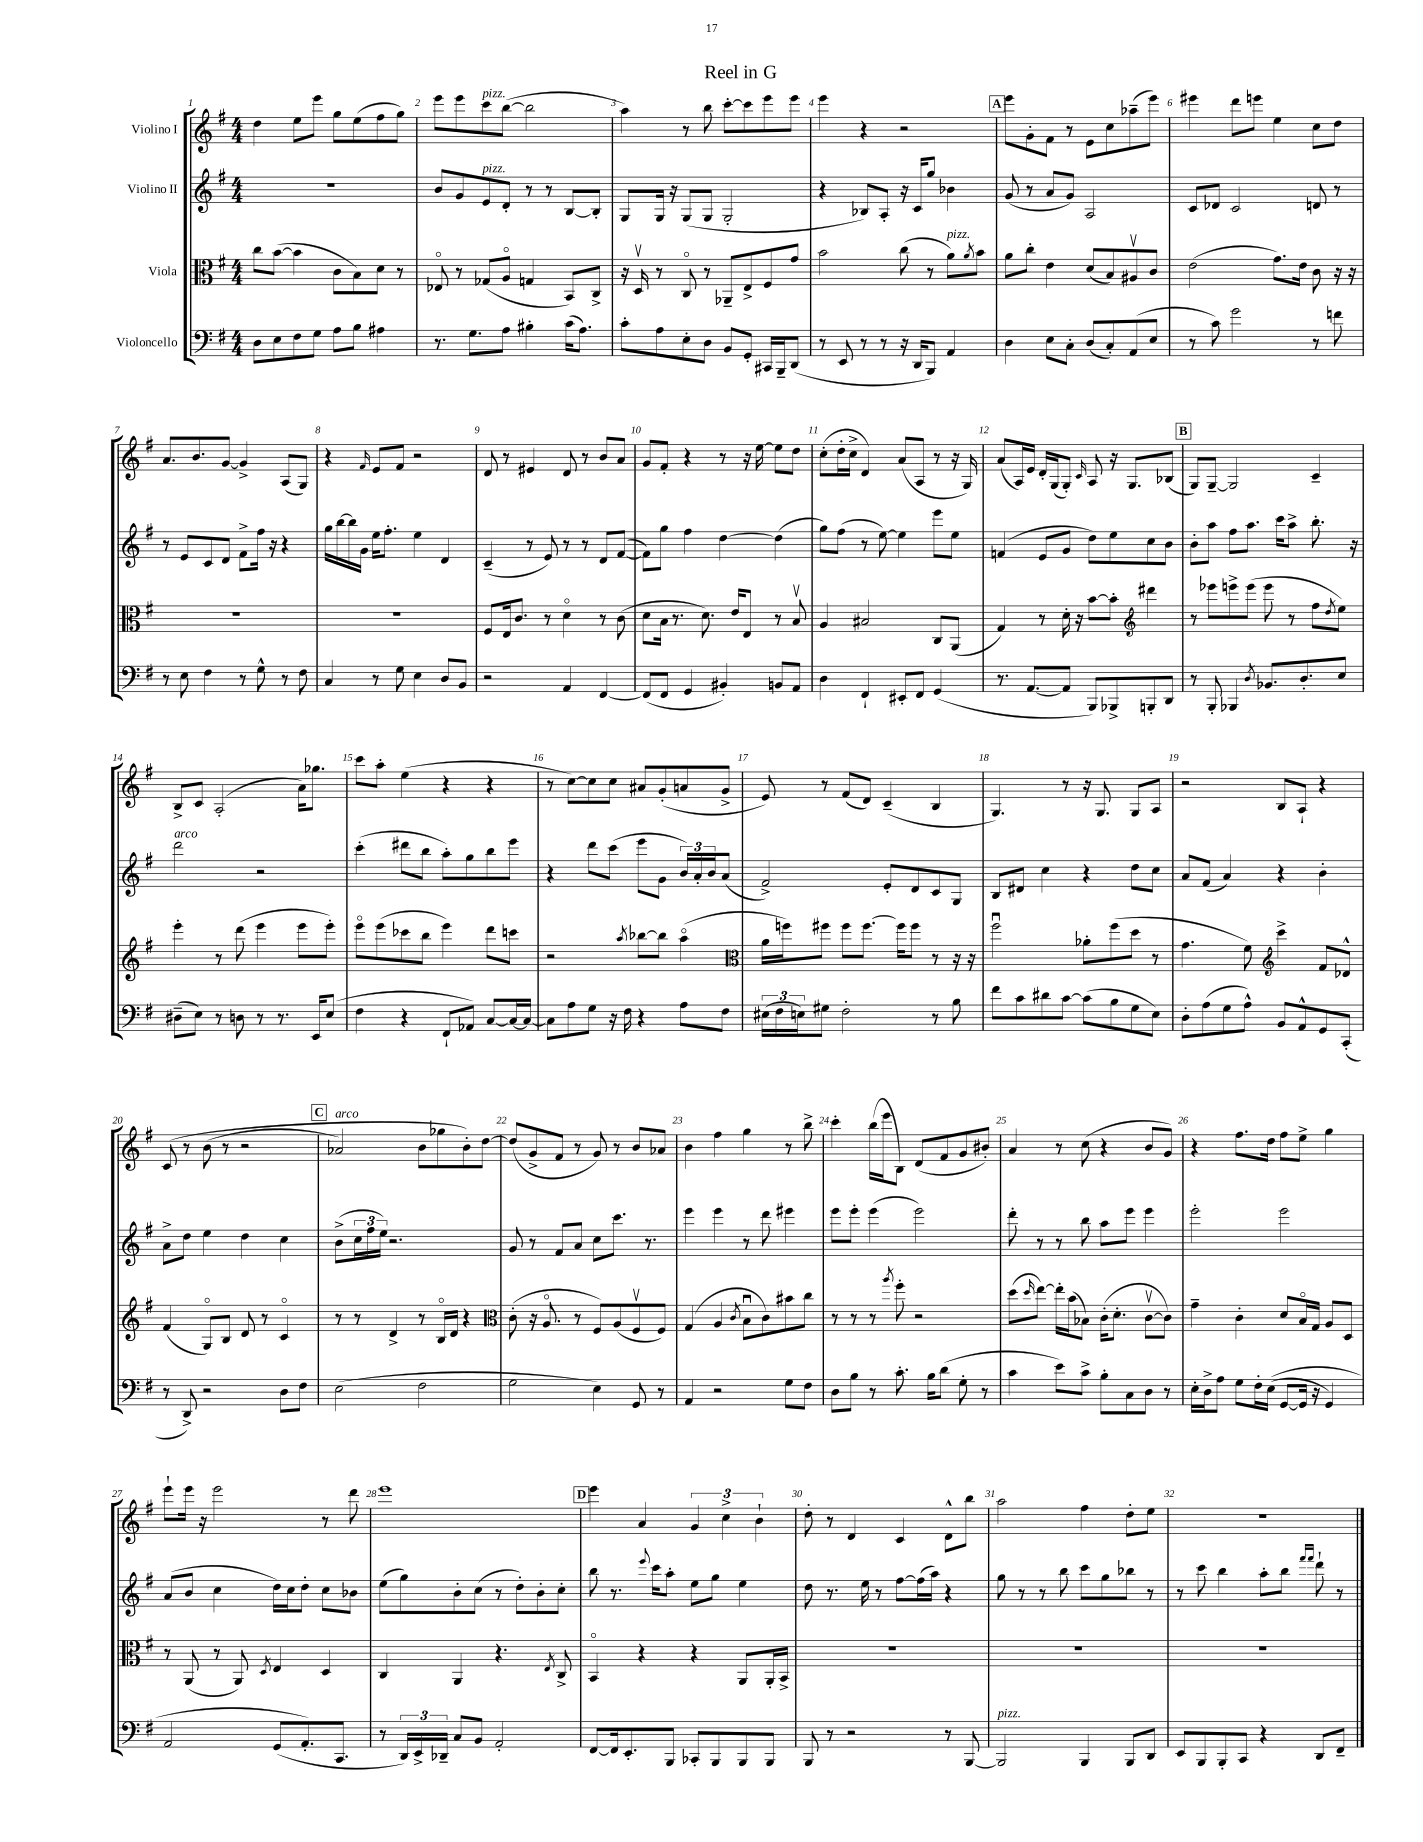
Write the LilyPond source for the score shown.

\header { title = "Reel in G" }
<<
\new StaffGroup <<
\new Staff = "s0" \with { instrumentName = "Violino I" } {
    \clef treble \key g \major \numericTimeSignature \time 4/4
    d''4 e''8 e'''8 g''8 e''8( fis''8 g''8) |
    e'''8 e'''8 c'''8^\markup { \italic "pizz." } b''8~( b''2 |
    a''4) r8 b''8 c'''8~-. c'''8 e'''8 e'''8 |
    e'''4 r4 r2 |
    \mark \markup { \box "A" } e'''8 g'8-. fis'8 r8 e'8 c''8 aes''8--( e'''8) |
    eis'''4 d'''8 e'''8 e''4 c''8 d''8 |
    a'8. b'8. g'8~ g'4-> a8( g8) |
    r4 \grace { fis'16 } e'8 fis'8 r2 |
    d'8 r8 eis'4 d'8 r8 b'8 a'8 |
    g'8 fis'8-. r4 r8 r16 e''16~ e''8 d''8 |
    c''8-.( d''16-. c''16-> d'4) a'8( a8 r8 r16 g16) |
    a'8( a16) e'16 d'16-. g16( g8-.) \grace { c'16 } a8 r16 g8. bes8( |
    \mark \markup { \box "B" } g8) g8~-- g2 c'4-- |
    b8-> c'8 a2-.( a'16) ges''8. |
    c'''8 a''8-. e''4( r4 r4 |
    r8 c''8~) c''8 c''8 ais'8 g'8-.( a'8 g'8-> |
    e'8) r8 fis'8( d'8) c'4--( b4 |
    g4.) r8 r16 g8. g8 a8 |
    r2 b8 a8-! r4 |
    c'8\( r8 b'8( r8 r2 |
    \mark \markup { \box "C" } aes'2^\markup { \italic "arco" }) b'8 ges''8 b'8-.\) d''8~ |
    d''8( g'8-> fis'8 r8 g'8) r8 b'8 aes'8 |
    b'4 fis''4 g''4 r8 b''8-> |
    c'''4-. b''16( e'''16 b8) d'8( fis'8 g'8 bis'8-.) |
    a'4 r8 c''8( r4 b'8 g'8) |
    r4 fis''8. d''16 fis''8 e''8-> g''4 |
    e'''8-! e'''16 r16 e'''2 r8 d'''8 |
    e'''1 |
    \mark \markup { \box "D" } e'''4 a'4 \tuplet 3/2 { g'4 c''4-> b'4-! } |
    d''8-. r8 d'4 c'4 d'8-^ b''8 |
    a''2 fis''4 d''8-. e''8 |
    R1 \bar "|." |
}
\new Staff = "s1" \with { instrumentName = "Violino II" } {
    \clef treble \key g \major \numericTimeSignature \time 4/4
    R1 |
    b'8 g'8 e'8^\markup { \italic "pizz." } d'8-. r8 r8 b8~ b8-. |
    g8 g16 r16 g8( g8 g2-. |
    r4 bes8) a8-. r16 c'16 g''8 bes'4 |
    \mark \markup { \box "A" } g'8( r8 a'8 g'8) a2 |
    c'8 des'8 c'2 d'8 r8 |
    r8 e'8 c'8 d'8 fis'8-> fis''16 r16 r4 |
    g''16 b''16~ b''16 g'16 e''16 fis''8.-. e''4 d'4 |
    c'4--( r8 e'8) r8 r8 d'8 fis'8~( |
    fis'8) g''8 fis''4 d''4~ d''4( |
    g''8) fis''8( r8 e''8~) e''4 e'''8 e''8 |
    f'4( e'8 g'8 d''8) e''8 c''8 b'8 |
    \mark \markup { \box "B" } b'8-. a''8 fis''8 a''8. c'''16 a''8-> b''8.-. r16 |
    d'''2^\markup { \italic "arco" } r2 |
    c'''4-.( dis'''8 b''8 a''8-.) g''8 b''8 e'''8 |
    r4 d'''8 c'''8( e'''8 g'8 \tuplet 3/2 { b'16) a'16-. b'16 } a'8( |
    fis'2->) e'8-. d'8 c'8 g8 |
    b8 dis'8 c''4 r4 d''8 c''8 |
    a'8 fis'8( a'4) r4 b'4-. |
    a'8-> d''8 e''4 d''4 c''4 |
    \mark \markup { \box "C" } b'8->( \tuplet 3/2 { c''16 fis''16 e''16) } r2. |
    g'8 r8 fis'8 a'8 c''8 c'''8. r8. |
    e'''4 e'''4 r8 d'''8 eis'''4 |
    e'''8 e'''8-. e'''4( e'''2) |
    d'''8-. r8 r8 b''8 a''8 e'''8 e'''4 |
    e'''2-. e'''2 |
    a'8( b'8 c''4 d''16) c''16 d''8-. c''8 bes'8 |
    e''8( g''8) b'8-. c''8( r8 d''8-.) b'8-. c''8-. |
    \mark \markup { \box "D" } b''8 r8. \appoggiatura { e'''8 } c'''16 a''8-. e''8 g''8 e''4 |
    d''8 r8. e''16 r8 fis''8~ fis''16( a''16) r4 |
    g''8 r8 r8 b''8 c'''8 g''8 bes''8 r8 |
    r8 c'''8 b''4 a''8-. b''8 \grace { fis'''16 fis'''16 } d'''8-! r8 \bar "|." |
}
\new Staff = "s2" \with { instrumentName = "Viola" } {
    \clef alto \key g \major \numericTimeSignature \time 4/4
    c''8 b'8~( b'4 c'8 b8) d'8 r8 |
    ees8\flageolet r8 ges8( a8\flageolet g4 b,8) c8-> |
    r16 d16\upbow r8 c8\flageolet r8 aes,8-- e8-> fis8 g'8 |
    b'2 c''8( r8 a'8^\markup { \italic "pizz." }) \acciaccatura { a'8 } b'8 |
    \mark \markup { \box "A" } a'8 c''8-. e'4 d'8( b8) ais8\upbow c'8 |
    e'2( g'8.) e'16 c'8 r16 r16 |
    R1 |
    R1 |
    fis8 e16 c'8. r8 d'4\flageolet r8 c'8( |
    d'8 b16 r8. d'8.) e'16 e8 r8 b8\upbow |
    a4 bis2 c8 a,8( |
    g4) r8 d'16-. r16 b'8~ b'8-. \clef treble dis'''4 |
    \mark \markup { \box "B" } r8 ees'''8 e'''8-> e'''8( e'''8 r8 fis''8 \acciaccatura { d''8 } e''8) |
    e'''4-. r8 d'''8( e'''4 e'''8 e'''8-.) |
    e'''8\flageolet e'''8( ces'''8 b''8 e'''4) d'''8 c'''8 |
    r2 \acciaccatura { a''8 } bes''8~ bes''8 a''4\flageolet( |
    \clef alto a'16 f''16) fis''8 fis''8 fis''8.~ fis''16 fis''8 r8 r16 r16 |
    fis''2\downbow aes'8-. fis''8( d''8 r8 |
    g'4. fis'8) \clef treble c'''4-> fis'8 des'8-^ |
    fis'4( g8\flageolet) b8 d'8 r8 c'4\flageolet |
    \mark \markup { \box "C" } r8 r8 d'4-> r8 b16\flageolet d'16 r4 |
    \clef alto c'8-.( r16 a8.\flageolet r8 fis8) a8( fis8\upbow fis8) |
    g4( a4 \acciaccatura { c'8 } b8\downbow c'8) bis'8 c''8 |
    r8 r8 r8 \acciaccatura { a''8 } fis''8-. r2 |
    d''8( \grace { d''16 } e''8~) e''16-. b'16( bes8) c'16-.( d'8.-. c'8~\upbow c'8) |
    g'4-- c'4-. d'8 b16\flageolet g16 a8 d8 |
    r8 a,8( r8 a,8) \acciaccatura { d8 } e4 d4 |
    c4 a,4 r4. \acciaccatura { e8 } c8-> |
    \mark \markup { \box "D" } b,4\flageolet r4 r4 a,8 a,16-. b,16-> |
    R1 |
    R1 |
    R1 \bar "|." |
}
\new Staff = "s3" \with { instrumentName = "Violoncello" } {
    \clef bass \key g \major \numericTimeSignature \time 4/4
    d8 e8 fis8 g8 a8 b8 ais4 |
    r8. g8. a8 bis4-. c'16( a8.) |
    c'8-. a8 e8-. d8 b,8 g,8-. cis,16 b,,16-- d,8( |
    r8 e,8 r8 r8 r16 d,16 b,,8) a,4 |
    \mark \markup { \box "A" } d4 e8 c8-. d8( c8-.) a,8( e8 |
    r8 c'8) g'2 r8 f'8 |
    r8 e8 fis4 r8 g8-^ r8 fis8 |
    c4 r8 g8 e4 d8 b,8 |
    r2 a,4 fis,4~ |
    fis,8( fis,8 g,4 bis,4-.) b,8 a,8 |
    d4 fis,4-! eis,8-. fis,8 g,4( |
    r8. a,8.~ a,8 b,,8) bes,,8-> b,,8-. d,8 |
    \mark \markup { \box "B" } r8 b,,8-. bes,,4 \acciaccatura { d8 } bes,8. d8.-. e8 |
    dis8--( e8) r8 d8 r8 r8. e,16 e8( |
    fis4 r4 fis,8-! aes,8) c8~ c16~ c16~ |
    c8 a8 g8 r16 fis16 r4 a8 fis8 |
    \tuplet 3/2 { eis16( fis16 e16) } gis8 fis2-. r8 b8 |
    fis'8 c'8 dis'8 c'8~ c'8( b8 g8 e8) |
    d8-. a8( g8 a8-^) b,8 a,8-^ g,8 c,8-.( |
    r8 d,8->) r2 d8 fis8 |
    \mark \markup { \box "C" } e2( fis2 |
    g2 e4) g,8 r8 |
    a,4 r2 g8 fis8 |
    d8 b8 r8 c'8.-. b16 d'8( g8-. r8 |
    c'4 e'8) c'8-> b8-. c8 d8 r8 |
    e16-. d16-> a8 g8 fis16-. e16(\( g,8~ g,16 r16 g,4) |
    a,2 g,8( a,8.-.\) c,8. |
    r8 \tuplet 3/2 { d,16) e,16-> des,16-- } c8 b,8 a,2-. |
    \mark \markup { \box "D" } fis,8~ fis,16 e,8.-. b,,8 ces,8-. b,,8 b,,8 b,,8 |
    b,,8 r8 r2 r8 b,,8~ |
    b,,2^\markup { \italic "pizz." } b,,4 b,,8 d,8 |
    e,8 b,,8 b,,8-. c,8 r4 d,8 fis,8-- \bar "|." |
}
>>
>>
\layout { \context { \Score \override BarNumber.break-visibility = ##(#f #t #t) barNumberVisibility = #all-bar-numbers-visible } }
